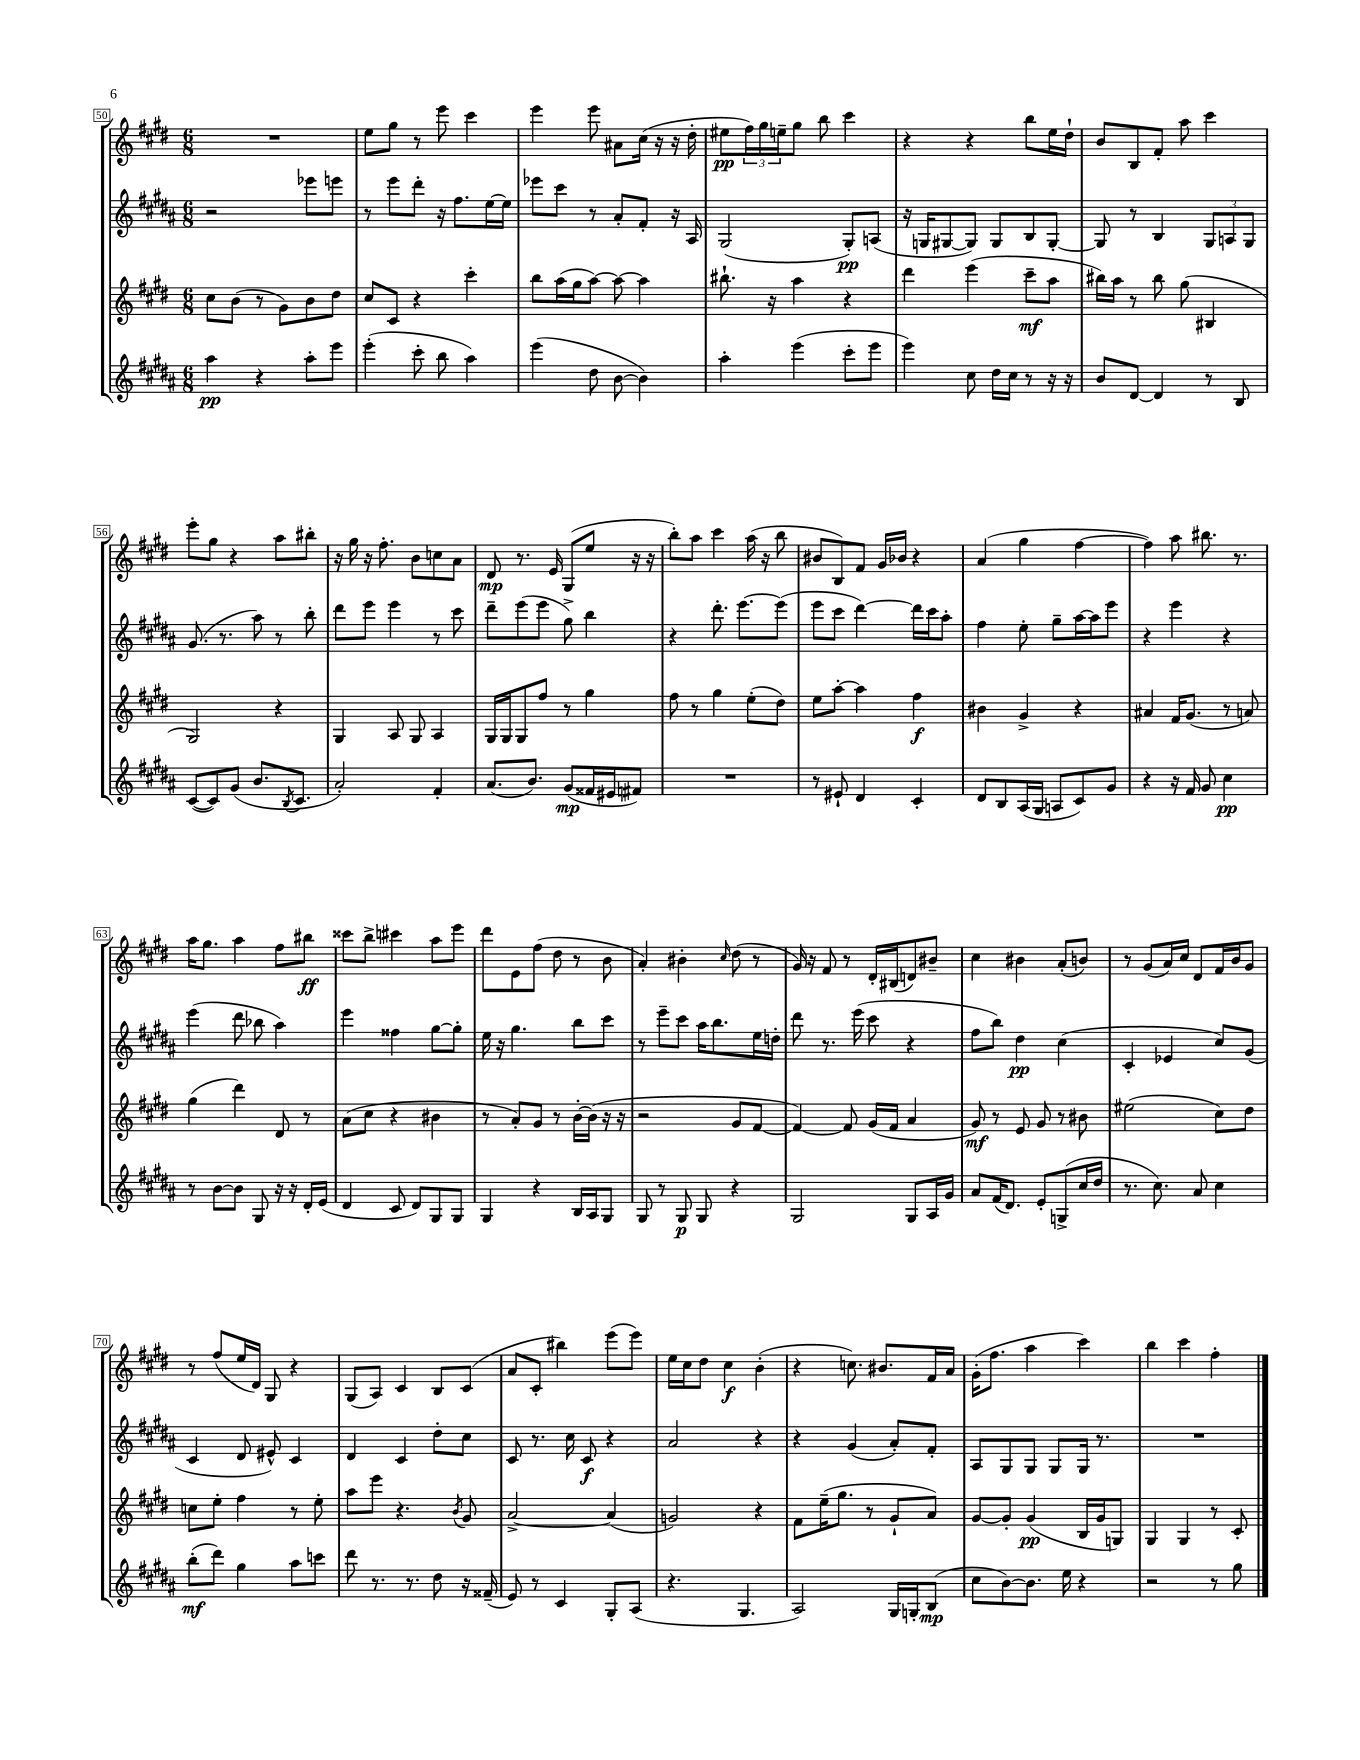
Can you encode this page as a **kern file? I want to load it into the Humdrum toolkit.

**kern	**dynam	**kern	**dynam	**kern	**dynam	**kern	**dynam
*part4	*part4	*part3	*part3	*part2	*part2	*part1	*part1
*staff4	*staff4	*staff3	*staff3	*staff2	*staff2	*staff1	*staff1
*clefG2	*	*clefG2	*	*clefG2	*	*clefG2	*
*k[f#c#g#d#a#]	*	*k[f#c#g#d#]	*	*k[f#c#g#d#a#]	*	*k[f#c#g#d#]	*
*M6/8	*	*M6/8	*	*M6/8	*	*M6/8	*
=50	=50	=50	=50	=50	=50	=50	=50
4aa#\	pp	8cc#\L	.	2r	.	2.r	.
.	.	(8b\J	.	.	.	.	.
4r	.	8r	.	.	.	.	.
.	.	8g#\L)	.	.	.	.	.
8aa#'\L	.	8b\	.	8eee-X\L	.	.	.
8eee\J	.	8dd#\J	.	8eeen\J	.	.	.
=51	=51	=51	=51	=51	=51	=51	=51
(4eee'\	.	8cc#/L	.	8r	.	8ee\L	.
.	.	8c#/J	.	8eee\L	.	8gg#\J	.
8ccc#'\	.	4r	.	8ddd#'\J	.	8r	.
8bb\	.	.	.	16r	.	8eee\	.
.	.	.	.	8.ff#\L	.	.	.
4aa#\)	.	4ccc#'\	.	.	.	4ccc#\	.
.	.	.	.	[16ee\L	.	.	.
.	.	.	.	16ee\JJ]	.	.	.
=52	=52	=52	=52	=52	=52	=52	=52
(4eee\	.	8bb\L	.	8eee-X\L	.	4eee\	.
.	.	(16aa\L	.	8ccc#\J	.	.	.
.	.	16gg#\J	.	.	.	.	.
8dd#\	.	[8aa\J)	.	8r	.	8eee\	.
[8b\	.	8aa\_	.	8a#'/L	.	8a#X\L	.
4b\])	.	4aa\]	.	8f#'/J	.	(16cc#\Jk	.
.	.	.	.	.	.	16r	.
.	.	.	.	16r	.	16r	.
.	.	.	.	16A#/	.	16dd#'\	.
=53	=53	=53	=53	=53	=53	=53	=53
4aa#'\	.	8.bb#X`\	.	(2G#/	.	8ee#X\L	pp
.	.	.	.	.	.	24ff#\L)	.
.	.	.	.	.	.	24gg#\	.
.	.	16r	.	.	.	.	.
.	.	.	.	.	.	24een~\J	.
(4eee\	.	4aa\	.	.	.	8gg#\J	.
.	.	.	.	.	.	8bb\	.
8ccc#'\L	.	4r	.	8G#'/L)	pp	4ccc#\	.
8eee\J	.	.	.	(8An/J	.	.	.
=54	=54	=54	=54	=54	=54	=54	=54
4eee\)	.	4ddd#\	.	16r	.	4r	.
.	.	.	.	16Gn/KL	.	.	.
.	.	.	.	[8G#X/	.	.	.
8cc#\	.	(4eee\	.	8G#/J])	.	4r	.
16dd#\LL	.	.	.	8G#/L	.	.	.
16cc#\JJ	.	.	.	.	.	.	.
8r	.	8ccc#~\L	mf	8B/	.	8bb\L	.
16r	.	8aa\J	.	[8G#'/J	.	16ee\L	.
16r	.	.	.	.	.	16dd#`\JJ	.
=55	=55	=55	=55	=55	=55	=55	=55
8b/L	.	16bb#X\LL)	.	8G#/]	.	8b/L	.
.	.	16aa\JJ	.	.	.	.	.
[8d#/J	.	8r	.	8r	.	8B/	.
4d#/]	.	8bb#\	.	4B/	.	8f#'/J	.
.	.	(8gg#\	.	.	.	8aa\	.
8r	.	4B#X/	.	12G#/L	.	4ccc#\	.
.	.	.	.	12An/	.	.	.
8B/	.	.	.	.	.	.	.
.	.	.	.	12G#/J	.	.	.
!!LO:LB:g=z
=56	=56	=56	=56	=56	=56	=56	=56
([8c#/L	.	2G#/)	.	(8.g#/	.	8eee'\L	.
8c#/])	.	.	.	.	.	8gg#\J	.
.	.	.	.	8.r	.	.	.
(8g#/J	.	.	.	.	.	4r	.
8.b/L	.	.	.	8aa#\)	.	.	.
.	.	4r	.	8r	.	8aa\L	.
8qB/	.	.	.	.	.	.	.
8.c#/J	.	.	.	.	.	.	.
.	.	.	.	8bb'\	.	8bb#X'\J	.
=57	=57	=57	=57	=57	=57	=57	=57
2a#'/)	.	4G#/	.	8ddd#\L	.	16r	.
.	.	.	.	.	.	16gg#\	.
.	.	.	.	8eee\J	.	16r	.
.	.	.	.	.	.	8.ff#'\	.
.	.	8A/	.	4eee\	.	.	.
.	.	8G#/	.	.	.	8b\L	.
4f#'/	.	4A/	.	8r	.	8ccn\	.
.	.	.	.	8ccc#\	.	8a\J	.
=58	=58	=58	=58	=58	=58	=58	=58
(8.a#/L	.	16G#/LL	.	8ddd#~\L	.	8d#/	mp
.	.	16G#/J	.	.	.	.	.
.	.	8G#/	.	(8eee\	.	8.r	.
8.b/J)	.	.	.	.	.	.	.
.	.	8ff#/J	.	8eee\J	.	.	.
.	.	.	.	.	.	16e/	.
(8g#/L	mp	8r	.	8gg#^\)	.	(8G#/L	.
16f##X/L	.	4gg#\	.	4bb\	.	8ee/J	.
16e#X/J	.	.	.	.	.	.	.
8f#X/J)	.	.	.	.	.	16r	.
.	.	.	.	.	.	16r	.
=59	=59	=59	=59	=59	=59	=59	=59
2.r	.	8ff#\	.	4r	.	8bb'\L)	.
.	.	8r	.	.	.	8aa\J	.
.	.	4gg#\	.	8.ddd#'\	.	4ccc#\	.
.	.	.	.	[8.eee\L	.	.	.
.	.	(8ee'\L	.	.	.	(16aa\	.
.	.	.	.	.	.	16r	.
.	.	8dd#\J)	.	(8eee\J]	.	8bb\	.
=60	=60	=60	=60	=60	=60	=60	=60
8r	.	8ee\L	.	8eee\L	.	8b#X/L	.
8e#X`/	.	[8aa'\J	.	8ccc#\J	.	8B/)	.
4d#/	.	4aa\]	.	[4ddd#\)	.	8f#/J	.
.	.	.	.	.	.	16g#/LL	.
.	.	.	.	.	.	16b-X/JJ	.
4c#'/	.	4ff#\	f	16ddd#\LL]	.	4r	.
.	.	.	.	16ccc#\J	.	.	.
.	.	.	.	8aa#'\J	.	.	.
=61	=61	=61	=61	=61	=61	=61	=61
8d#/L	.	4b#X\	.	4ff#\	.	(4a/	.
8B/	.	.	.	.	.	.	.
(16A#/L	.	4g#^/	.	8ee'\	.	4gg#\	.
16G#/JJ	.	.	.	.	.	.	.
8An/L	.	.	.	8gg#~\L	.	.	.
8c#/)	.	4r	.	[16aa#\L	.	[4ff#\	.
.	.	.	.	16aa#\J]	.	.	.
8g#/J	.	.	.	8eee\J	.	.	.
=62	=62	=62	=62	=62	=62	=62	=62
4r	.	4a#X/	.	4r	.	4ff#\])	.
16r	.	16f#/KL	.	4eee\	.	8aa\	.
16f#/	.	(8.g#/J	.	.	.	.	.
8g#/	.	.	.	.	.	8.bb#X\	.
4cc#\	pp	8r	.	4r	.	.	.
.	.	.	.	.	.	8.r	.
.	.	8an/)	.	.	.	.	.
!!LO:LB:g=z
=63	=63	=63	=63	=63	=63	=63	=63
8r	.	(4gg#\	.	(4eee\	.	16aa\KL	.
.	.	.	.	.	.	8.gg#\J	.
[8b\L	.	.	.	.	.	.	.
8b\J]	.	4ddd#\)	.	8ddd#\	.	4aa\	.
8G#/	.	.	.	8bb-X\	.	.	.
16r	.	8d#/	.	4aa#\)	.	8ff#\L	.
16r	.	.	.	.	.	.	.
16d#'/LL	.	8r	.	.	.	8bb#X\J	ff
(16e/JJ	.	.	.	.	.	.	.
=64	=64	=64	=64	=64	=64	=64	=64
4d#/	.	(8a\L	.	4eee\	.	8ccc##X\L	.
.	.	8cc#\J	.	.	.	8bb^\J	.
8c#/	.	4r	.	4ff##X\	.	4ccc#X\	.
8d#/L)	.	.	.	.	.	.	.
8G#/	.	4b#X\	.	[8gg#\L	.	8aa\L	.
8G#/J	.	.	.	8gg#'\J]	.	8eee\J	.
=65	=65	=65	=65	=65	=65	=65	=65
4G#/	.	8r	.	16ee\	.	8ddd#\L	.
.	.	.	.	16r	.	.	.
.	.	8a'/L)	.	4.gg#\	.	8e\	.
4r	.	8g#/J	.	.	.	(8ff#\J	.
.	.	8r	.	.	.	8dd#\	.
16B/LL	.	[16b'\LL	.	8bb\L	.	8r	.
16A#/J	.	(16b\JJ]	.	.	.	.	.
8G#/J	.	16r	.	8ccc#\J	.	8b\	.
.	.	16r	.	.	.	.	.
=66	=66	=66	=66	=66	=66	=66	=66
8G#/	.	2r	.	8r	.	4a'/)	.
8r	.	.	.	8eee~\L	.	.	.
8G#/	p	.	.	8ccc#\J	.	4b#X'\	.
8G#/	.	.	.	16aa#\KL	.	.	.
.	.	.	.	8.bb\	.	.	.
.	.	.	.	.	.	16qqcc#/	.
4r	.	8g#/L	.	.	.	(8dd#\	.
.	.	[8f#/J	.	16ee\L	.	8r	.
.	.	.	.	16ddn'\JJ	.	.	.
=67	=67	=67	=67	=67	=67	=67	=67
2G#/	.	4f#/_)	.	8ddd#\	.	16g#/)	.
.	.	.	.	.	.	16r	.
.	.	.	.	8.r	.	8f#/	.
.	.	8f#/]	.	.	.	8r	.
.	.	.	.	(16eee\	.	.	.
.	.	(16g#/LL	.	8ccc#\	.	16d#'/LL	.
.	.	16f#/JJ	.	.	.	(16B#X/J	.
8G#/L	.	4a/	.	4r	.	8dn/)	.
16A#/L	.	.	.	.	.	8b#X~/J	.
16g#/JJ	.	.	.	.	.	.	.
=68	=68	=68	=68	=68	=68	=68	=68
8a#/L	.	8g#/)	mf	8ff#\L	.	4cc#\	.
(16f#/K	.	8r	.	8bb\J)	.	.	.
8.d#/J)	.	.	.	.	.	.	.
.	.	8e/	.	4dd#\	pp	4b#X\	.
8e'/L	.	8g#/	.	.	.	.	.
(8Gn^/	.	8r	.	(4cc#\	.	(8a'/L	.
16cc#/L	.	8b#X\	.	.	.	8bn/J)	.
16dd#/JJ	.	.	.	.	.	.	.
=69	=69	=69	=69	=69	=69	=69	=69
8.r	.	(2ee#X\	.	4c#'/	.	8r	.
.	.	.	.	.	.	(8g#/L	.
8.cc#\)	.	.	.	.	.	.	.
.	.	.	.	4e-X/	.	16a/L)	.
.	.	.	.	.	.	16cc#/JJ	.
8a#/	.	.	.	.	.	8d#/L	.
4cc#\	.	8cc#\L)	.	8cc#/L)	.	16f#/L	.
.	.	.	.	.	.	16b/J	.
.	.	8dd#\J	.	(8g#/J	.	8g#/J	.
!!LO:LB:g=z
=70	=70	=70	=70	=70	=70	=70	=70
(8bb'\L	mf	8ccn\L	.	4c#/	.	8r	.
8ddd#\J)	.	8ee'\J	.	.	.	(8ff#/L	.
4gg#\	.	4ff#\	.	8d#/	.	16ee/L	.
.	.	.	.	.	.	16d#/JJ)	.
.	.	.	.	8e#X^^/)	.	8G#/	.
8aa#\L	.	8r	.	4c#/	.	4r	.
8cccn\J	.	8ee'\	.	.	.	.	.
=71	=71	=71	=71	=71	=71	=71	=71
8ddd#\	.	8aa\L	.	4d#/	.	(8G#/L	.
8.r	.	8eee\J	.	.	.	8A/J)	.
.	.	4.r	.	4c#/	.	4c#/	.
8.r	.	.	.	.	.	.	.
8dd#\	.	.	.	8dd#'\L	.	8B/L	.
.	.	8qb/	.	.	.	.	.
16r	.	8g#/	.	8cc#\J	.	(8c#/J	.
(16f##X~/	.	.	.	.	.	.	.
=72	=72	=72	=72	=72	=72	=72	=72
8e/)	.	[2a^/	.	8c#/	.	8a/L	.
8r	.	.	.	8.r	.	8c#'/J	.
4c#/	.	.	.	.	.	4bb#X\)	.
.	.	.	.	16cc#\	.	.	.
.	.	.	.	8c#/	f	.	.
8G#'/L	.	(4a/]	.	4r	.	(8eee\L	.
(8A#/J	.	.	.	.	.	8eee\J)	.
=73	=73	=73	=73	=73	=73	=73	=73
4.r	.	2gn/)	.	2a#/	.	16ee\LL	.
.	.	.	.	.	.	16cc#\J	.
.	.	.	.	.	.	8dd#\J	.
.	.	.	.	.	.	4cc#\	f
4.G#/	.	.	.	.	.	.	.
.	.	4r	.	4r	.	(4b'\	.
=74	=74	=74	=74	=74	=74	=74	=74
2A#/)	.	8f#\L	.	4r	.	4r	.
.	.	(16ee~\K	.	.	.	.	.
.	.	8.gg#\J	.	.	.	.	.
.	.	.	.	(4g#/	.	8.ccn\)	.
.	.	8r	.	.	.	.	.
.	.	.	.	.	.	8.b#X/L	.
16G#/LL	.	8g#`/L	.	8a#'/L)	.	.	.
16Gn'/J	.	.	.	.	.	.	.
(8B/J	mp	8a/J)	.	8f#'/J	.	16f#/L	.
.	.	.	.	.	.	16a/JJ	.
=75	=75	=75	=75	=75	=75	=75	=75
8cc#\L	.	[8g#/L	.	8A#/L	.	(16g#'\KL	.
.	.	.	.	.	.	8.ff#\J	.
[8b\)	.	8g#'/J]	.	8G#/	.	.	.
8.b\J]	.	(4g#/	pp	8G#/J	.	4aa\	.
.	.	.	.	8G#/L	.	.	.
16ee\	.	.	.	.	.	.	.
4r	.	16B/LL	.	16G#/Jk	.	4ccc#\)	.
.	.	16g#/J	.	8.r	.	.	.
.	.	8Gn/J)	.	.	.	.	.
=76	=76	=76	=76	=76	=76	=76	=76
2r	.	4G#/	.	2.r	.	4bb\	.
.	.	4G#/	.	.	.	4ccc#\	.
8r	.	8r	.	.	.	4ff#'\	.
8gg#\	.	8c#'/	.	.	.	.	.
==	==	==	==	==	==	==	==
*-	*-	*-	*-	*-	*-	*-	*-
